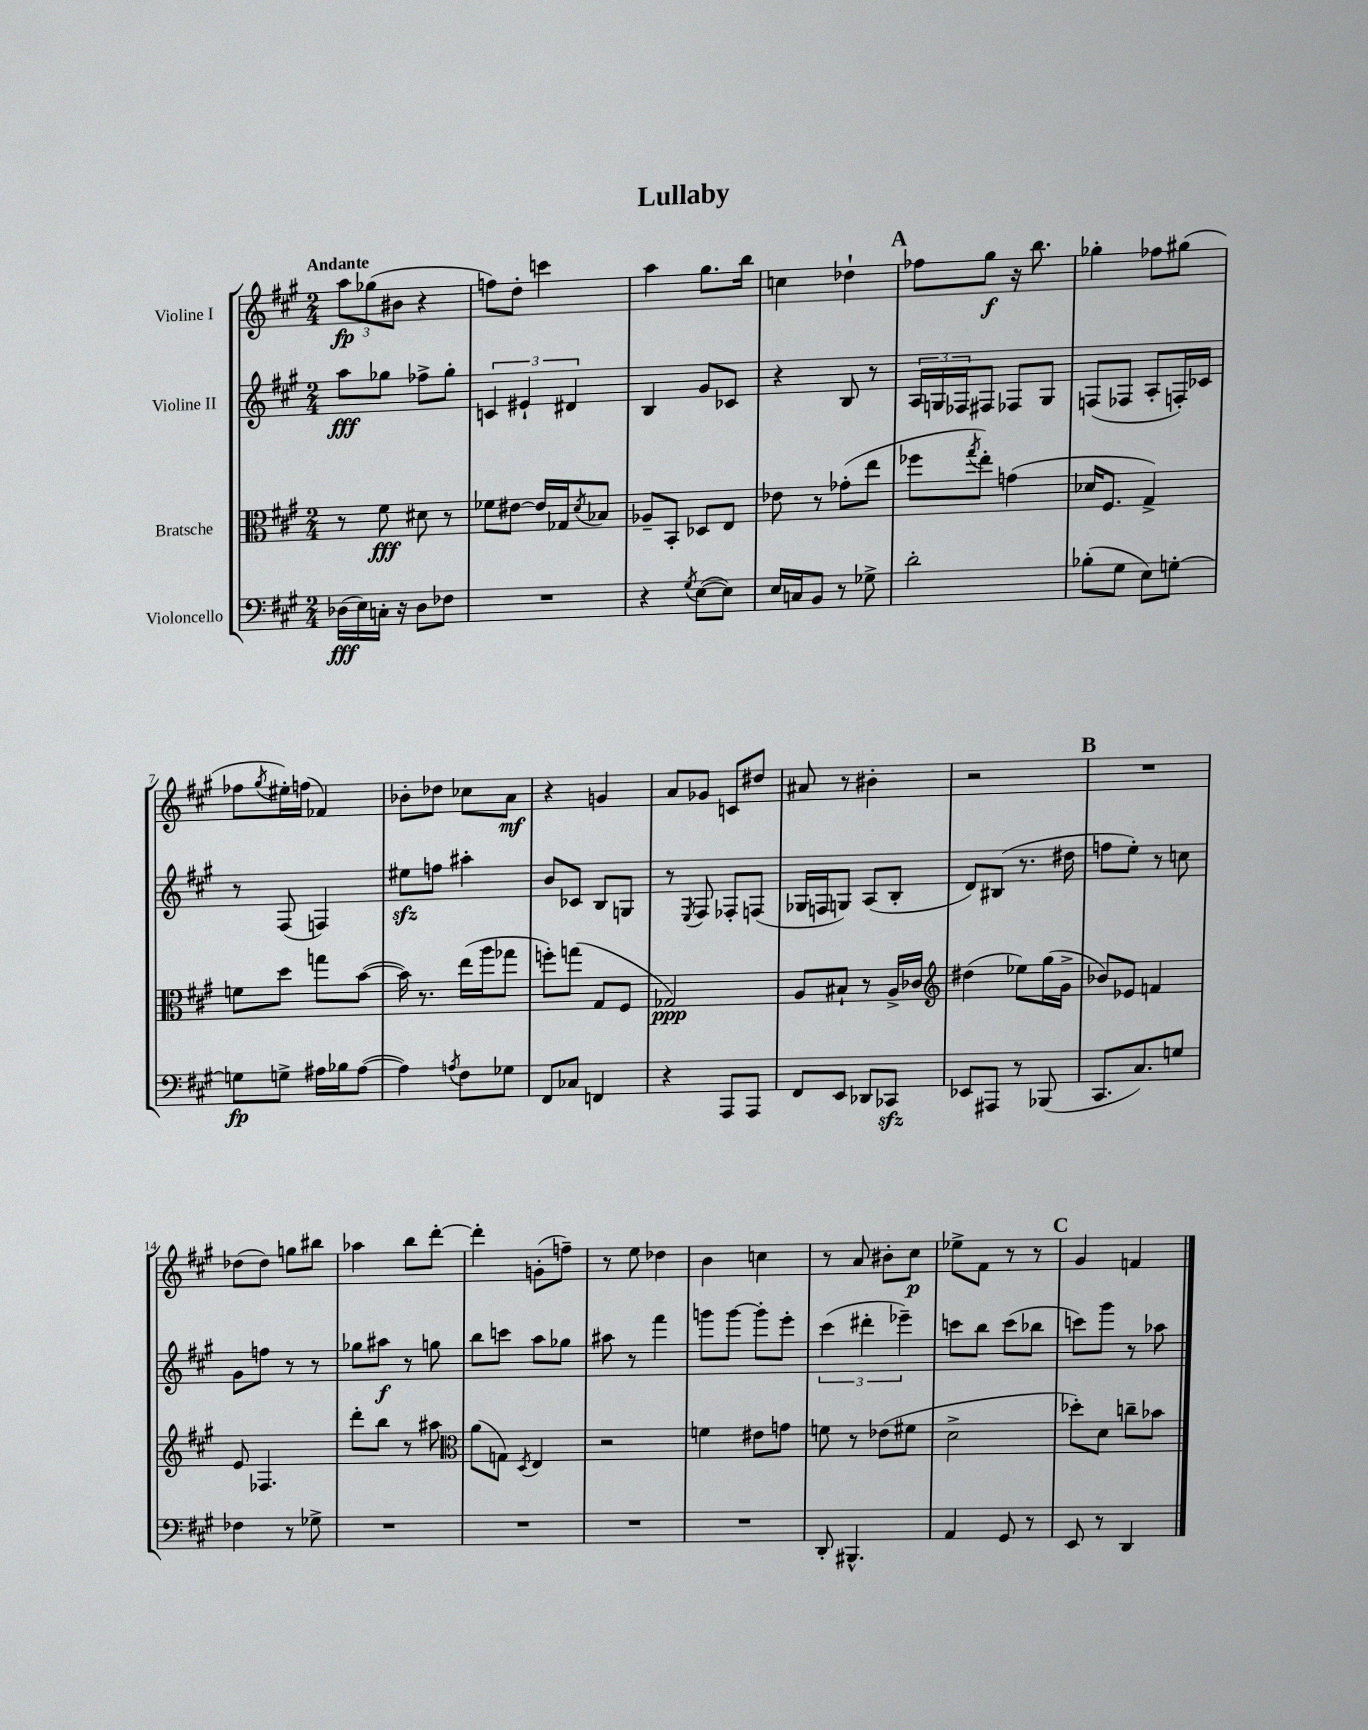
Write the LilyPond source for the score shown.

\header { title = "Lullaby" }
<<
\new StaffGroup <<
\new Staff = "s0" \with { instrumentName = "Violine I" } {
    \clef treble \key a \major \numericTimeSignature \time 2/4 \tempo "Andante"
    \tuplet 3/2 { a''8\fp ges''8( bis'8 } r4 |
    f''8) d''8-. c'''4 |
    a''4 gis''8. b''16 |
    c''4 des''4-! |
    \mark \markup { \bold "A" } fes''8 gis''8\f r16 b''8. |
    ges''4-. fes''8 gis''8( |
    fes''8 \acciaccatura { gis''8 } eis''16-.) f''16( fes'4) |
    bes'8-. des''8 ces''8 a'8\mf |
    r4 g'4 |
    a'8 ges'8 c'8 dis''8 |
    ais'8 r8 bis'4-. |
    r2 |
    \mark \markup { \bold "B" } R2 |
    des''8( des''8) g''8 bis''8 |
    aes''4 b''8 d'''8~-. |
    d'''4-. g'8-.( f''8--) |
    r8 e''8 des''4 |
    b'4 c''4 |
    r8 a'8 bis'8-. cis''8\p |
    ees''8-> fis'8 r8 r8 |
    \mark \markup { \bold "C" } gis'4 f'4 \bar "|." |
}
\new Staff = "s1" \with { instrumentName = "Violine II" } {
    \clef treble \key a \major \numericTimeSignature \time 2/4
    a''8\fff ges''8 fes''8-> ges''8-. |
    \tuplet 3/2 { c'4 eis'4-! dis'4 } |
    b4 gis'8 ces'8 |
    r4 b8 r8 |
    \mark \markup { \bold "A" } \tuplet 3/2 { a16 g16 fes16 } fis8 fes8 g8 |
    f8( fes8 a8-. f16-.) ces'16 |
    r8 fis8( f4) |
    eis''8\sfz f''8 ais''4-. |
    b'8 ces'8 b8 g8 |
    r8 \acciaccatura { e8 } fis8 fes8-. f8( |
    ges16 f16 g8) a8( b8-. |
    d'8) bis8( r8. dis''16 |
    \mark \markup { \bold "B" } f''8 e''8-.) r8 c''8 |
    gis'8 f''8 r8 r8 |
    ges''8 ais''8\f r8 g''8 |
    b''8 c'''8 a''8 ges''8 |
    ais''8 r8 fis'''4 |
    g'''8 g'''8~ g'''8-. e'''8-. |
    \tuplet 3/2 { cis'''4( dis'''4-. ees'''4--) } |
    c'''8 b''8 c'''8( bes''8 |
    \mark \markup { \bold "C" } c'''8) gis'''8 r8 aes''8 \bar "|." |
}
\new Staff = "s2" \with { instrumentName = "Bratsche" } {
    \clef alto \key a \major \numericTimeSignature \time 2/4
    r8 fis'8\fff dis'8 r8 |
    fes'8 eis'8~ eis'16 ges16 \acciaccatura { d'8 } bes8 |
    aes8-- b,8-. des8 e8 |
    ees'8 r8 ges'8-.( e''8 |
    \mark \markup { \bold "A" } fes''8 \acciaccatura { gis''8 } e''8-.) g'4( |
    des'16 fis8. gis4->) |
    f'8 d''8 g''8 b'8~( |
    b'16) r8. e''16( a''16 ges''8 |
    f''8-.) g''8( gis8 fis8 |
    ges2\ppp) |
    a8 bis8-! r8 a16-> ces'16 |
    \clef treble dis''4( ees''8) gis''16( gis'16-> |
    \mark \markup { \bold "B" } bes'8) ees'8 f'4 |
    e'8 fes4. |
    d'''8-. b''8 r8 ais''8 |
    \clef alto a'8( g8) \acciaccatura { d8 } e4 |
    r2 |
    f'4 eis'8 g'8 |
    f'8 r8 ees'8( fis'8 |
    d'2-> |
    \mark \markup { \bold "C" } des''8-.) d'8 c''8-- bes'8 \bar "|." |
}
\new Staff = "s3" \with { instrumentName = "Violoncello" } {
    \clef bass \key a \major \numericTimeSignature \time 2/4
    des16\fff( e16) c16-. r16 des8 fes8 |
    R2 |
    r4 \acciaccatura { gis8 } e8~( e8) |
    e16 c16 b,8 r8 ges8-> |
    \mark \markup { \bold "A" } d'2-. |
    bes8-.( gis8 e8) g8~-. |
    g8\fp g8-> ais16 bes16 ais8~( |
    ais4) \acciaccatura { a8 } fis8 ges8 |
    fis,8 ces8 f,4 |
    r4 a,,8 a,,8 |
    fis,8 e,8 des,8 ces,8\sfz |
    ees,8 ais,,8 r8 bes,,8( |
    \mark \markup { \bold "B" } cis,8. cis8.) g8 |
    fes4 r8 ges8-> |
    R2 |
    R2 |
    R2 |
    R2 |
    d,8-. bis,,4.-^ |
    a,4 gis,8 r8 |
    \mark \markup { \bold "C" } e,8 r8 d,4 \bar "|." |
}
>>
>>
